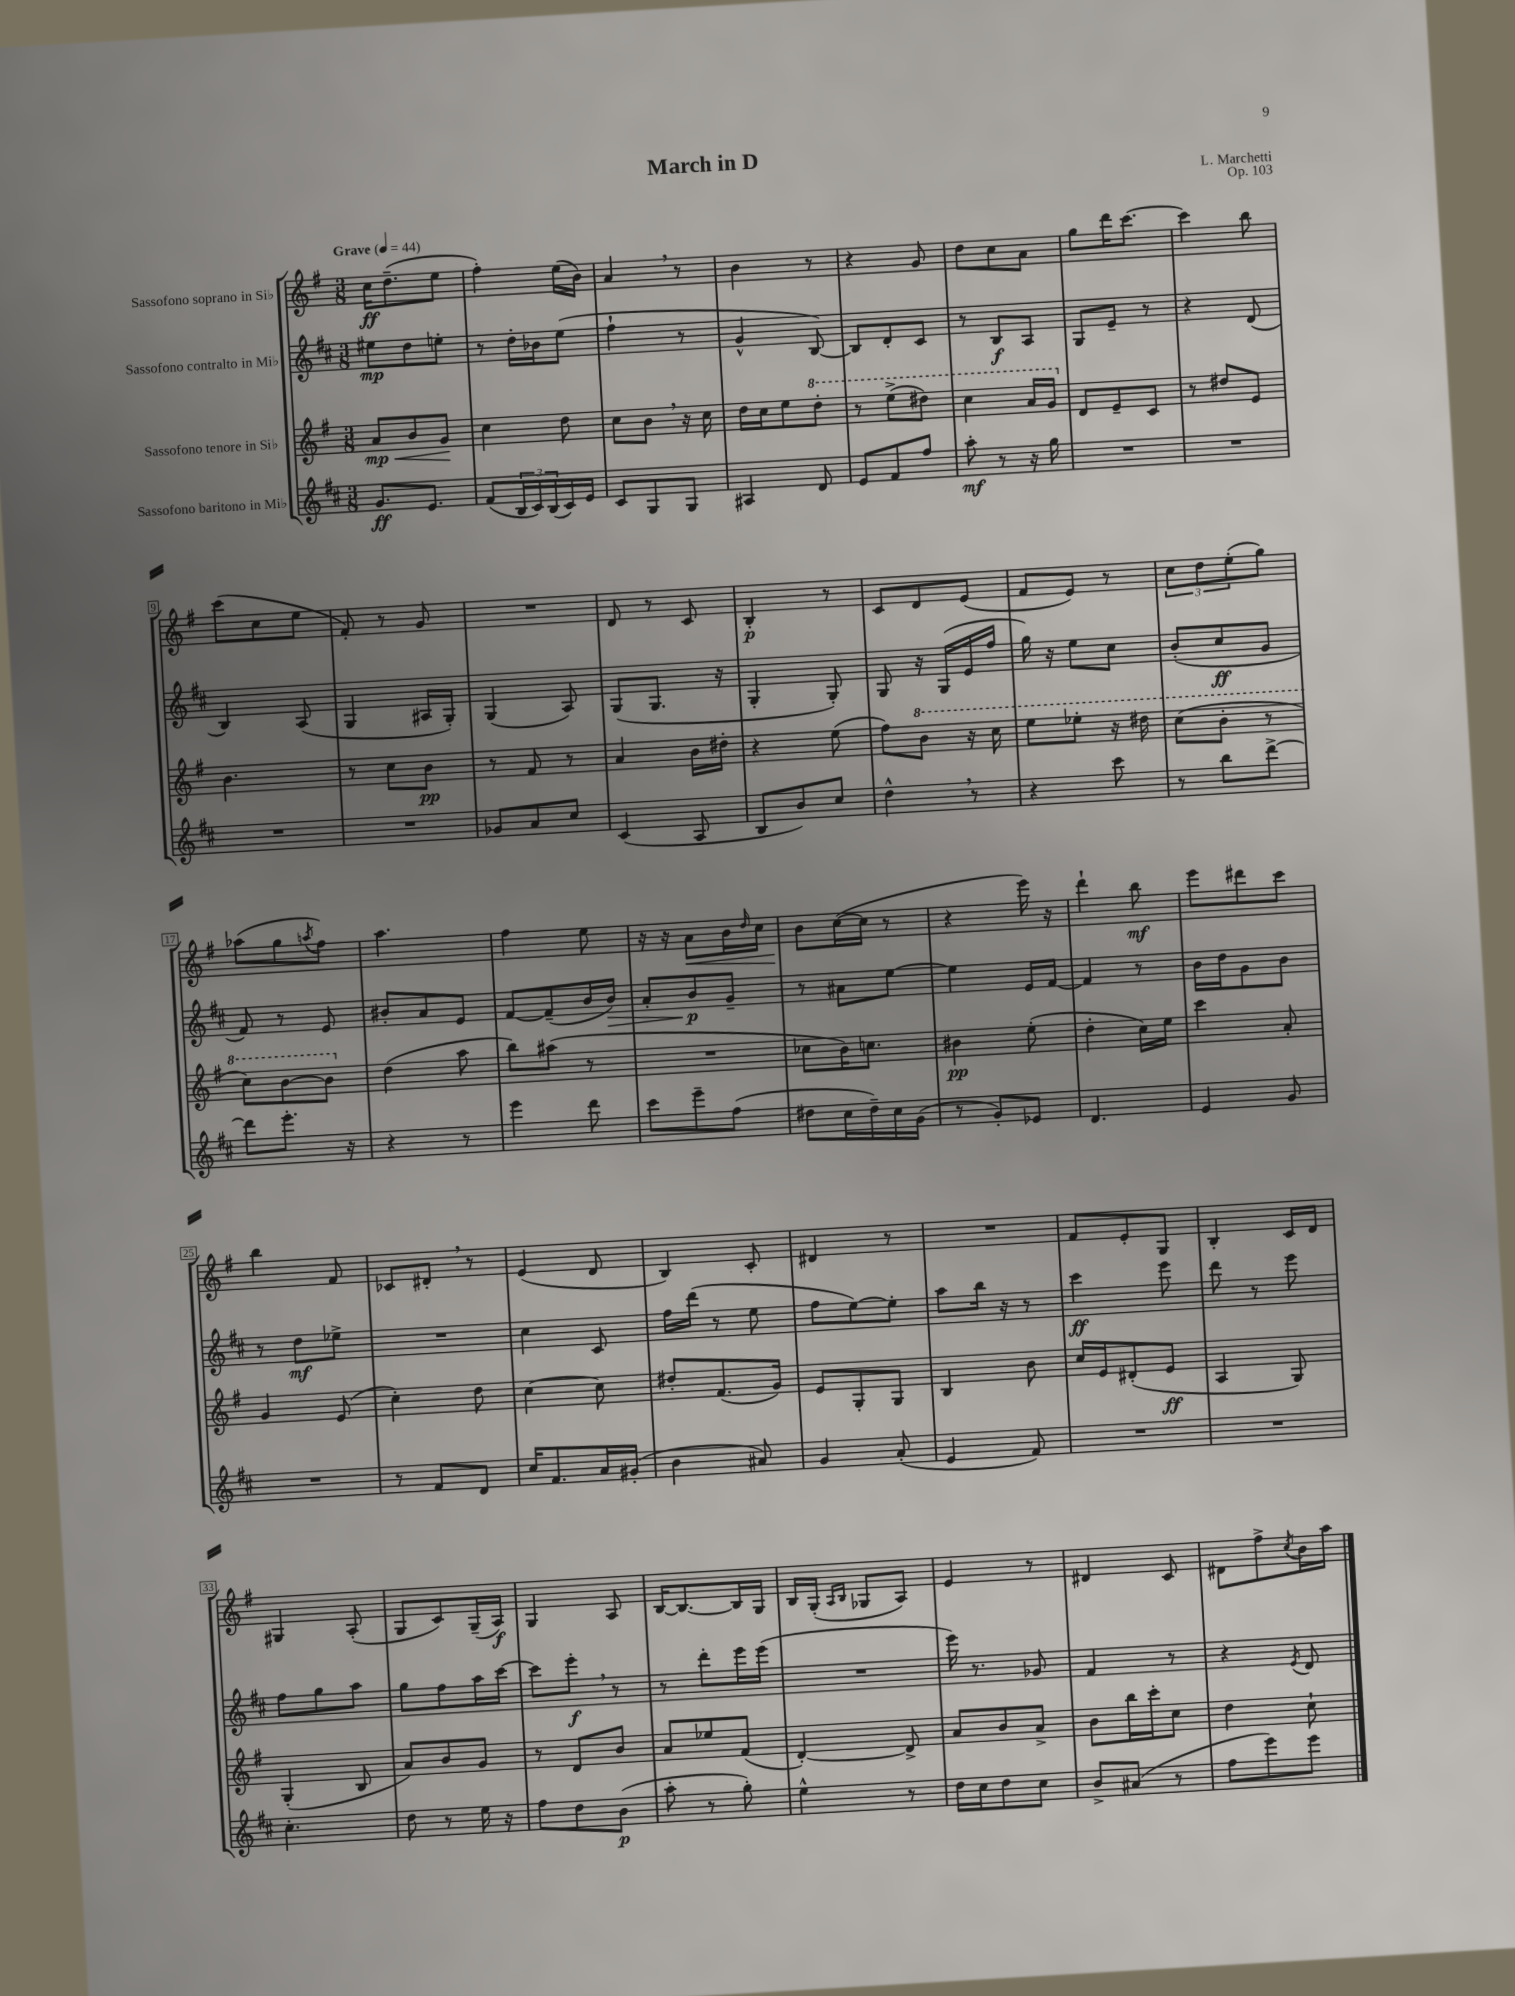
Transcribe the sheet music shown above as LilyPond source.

\header { title = "March in D" composer = "L. Marchetti" opus = "Op. 103" }
<<
\new StaffGroup <<
\new Staff = "s0" \with { instrumentName = "Sassofono soprano in Sib" } {
    \clef treble \key g \major \numericTimeSignature \time 3/8 \tempo "Grave" 4 = 44
    c''16\ff d''8.--( e''8 |
    fis''4-.) e''16( b'16) |
    a'4 \breathe r8 |
    b'4 r8 |
    r4 g'8 |
    d''8 c''8 a'8 |
    g''8 d'''16 c'''8.~ |
    c'''4 b''8 |
    c'''8( c''8 e''8 |
    fis'8-.) r8 g'8 |
    R4. |
    d'8 r8 c'8 |
    b4-.\p r8 |
    c'8 d'8 e'8( |
    fis'8 e'8) r8 |
    \tuplet 3/2 { c''8 d''8 e''8-.( } g''8) |
    aes''8( g''8 \acciaccatura { a''8 } fis''8) |
    a''4. |
    fis''4 e''8 |
    r16 r16 a'8\< b'16 \grace { d''16 } c''16 |
    b'8\! c''16~( c''16 r8 |
    r4 e'''16) r16 |
    d'''4-! b''8\mf |
    e'''8 dis'''8 c'''8 |
    b''4 fis'8 |
    ces'8 dis'8-. \breathe r8 |
    e'4( d'8 |
    b4) c'8-. |
    dis'4 r8 |
    R4. |
    fis'8 e'8-. g8 |
    b4-. c'16 d'16 |
    gis4 a8-.( |
    g8 c'8) g16--( a16\f) |
    g4 a8 |
    b16~ b8.~ b16 g16 |
    b16 g16-.( \grace { a16 b16 } ges8 a8) |
    e'4 r8 |
    dis'4 c'8 |
    dis'8 fis''8-> \acciaccatura { c''8 } b'16 a''16 \bar "|." |
}
\new Staff = "s1" \with { instrumentName = "Sassofono contralto in Mib" } {
    \clef treble \key d \major \numericTimeSignature \time 3/8
    eis''8\mp d''8 e''8-. |
    r8 d''16-. bes'16 e''8( |
    fis''4-! r8 |
    g'4-^ b8~) |
    b8 d'8-. cis'8 |
    r8 b8\f a8 |
    g8 e'8-- r8 |
    r4 d'8( |
    b4) a8( |
    g4 ais16 g16-.) |
    g4( a8) |
    g8( g8. r16 |
    g4-. g8-.) |
    g8 r16 g16( e'16 fis''16 |
    g''16) r16 e''8 cis''8 |
    b'8-.( cis''8\ff g'8 |
    fis'8) r8 e'8 |
    bis'8-. a'8 e'8 |
    fis'8~ fis'8--( b'16 b'16\>) |
    a'8-. b'8\p\! g'8-- |
    r8 ais'8 e''8~ |
    e''4 e'16 fis'16~ |
    fis'4 r8 |
    b'16 d''16 g'8 b'8 |
    r8 d''8\mf ees''8-> |
    R4. |
    cis''4 cis'8 |
    fis''16 d'''16( r8 e''8 |
    fis''8 e''8~) e''8-. |
    a''8 b''16 r16 r8 |
    cis'''4\ff e'''8 |
    d'''8 r8 e'''8 |
    fis''8 g''8 a''8 |
    g''8 fis''8 a''16 cis'''16~ |
    cis'''8 e'''8-.\f \breathe r8 |
    r8 d'''8-. e'''16 e'''16( |
    R4. |
    e'''16) r8. ges'8 |
    fis'4 r8 |
    r4 \acciaccatura { e'8 } d'8 \bar "|." |
}
\new Staff = "s2" \with { instrumentName = "Sassofono tenore in Sib" } {
    \clef treble \key g \major \numericTimeSignature \time 3/8
    a'8\mp\< b'8 g'8\! |
    c''4 d''8 |
    c''8 b'8 \breathe r16 c''16 |
    d''16 c''16 e''8 \ottava #1 d'''8-. |
    r8 e'''8->( dis'''8) |
    c'''4 a''16 g''16 \ottava #0 |
    d'8 e'8-- c'8 |
    r8 dis''8 e'8 |
    b'4. |
    r8 c''8 b'8\pp |
    r8 fis'8 r8 |
    a'4 b'16 dis''16-. |
    r4 e''8( |
    fis''8) \ottava #1 b''8 r16 c'''16 |
    e'''8 ees'''8-. r16 dis'''16 |
    c'''8( b''8-. r8 |
    c'''8) b''8~ b''8 \ottava #0 |
    d''4( a''8 |
    b''8) ais''8( r8 |
    R4. |
    ces''8 b'16) c''8. |
    bis'4\pp e''8-.( |
    d''4-. c''16) e''16 |
    c'''4 a'8-. |
    g'4 e'8( |
    c''4-.) d''8 |
    c''4~ c''8 |
    dis''8-. fis'8.( g'16) |
    e'8 g8-. g8 |
    b4 b'8 |
    c''16 e'16 dis'8-.( e'8\ff |
    a4 g8) |
    g4-.( b8 |
    a'8) b'8 g'8 |
    r8 d'8 b'8 |
    a'8 ees''8 fis'8( |
    d'4~-.) d'8-> |
    a'8 b'8 a'8-> |
    b'8 b''16 c'''16-. c''8 |
    d''4 c''8-! \bar "|." |
}
\new Staff = "s3" \with { instrumentName = "Sassofono baritono in Mib" } {
    \clef treble \key d \major \numericTimeSignature \time 3/8
    g'8.\ff e'8. |
    fis'8( \tuplet 3/2 { b16 cis'16) b16( } cis'16) e'16 |
    cis'8 g8 g8 |
    ais4 d'8 |
    e'8 fis'8 fis''8 |
    a''8-.\mf r8 r16 g''16 |
    R4. |
    R4. |
    R4. |
    R4. |
    ges'8 a'8 cis''8 |
    cis'4( a8 |
    b8 b'8) cis''8 |
    d''4-^ \breathe r8 |
    r4 cis'''8 |
    r8 b''8 d'''8~-> |
    d'''8 e'''8.-. r16 |
    r4 r8 |
    e'''4 d'''8 |
    cis'''8 e'''8-- fis''8( |
    dis''8 cis''16 dis''16--) cis''16 g'16( |
    r8 g'8-.) ees'8 |
    d'4. |
    e'4 g'8 |
    R4. |
    r8 fis'8 d'8 |
    cis''16 fis'8. a'16 gis'16-.( |
    b'4 ais'8) |
    g'4 a'8-.( |
    e'4 fis'8) |
    R4. |
    R4. |
    cis''4.-. |
    d''8 r8 e''16 r16 |
    fis''8 d''8 b'8\p( |
    a''8-. r8 g''8-.) |
    e''4-^ r8 |
    d''16 cis''16 d''8 cis''8 |
    b'8-> ais'8( r8 |
    fis''8 e'''8) e'''8 \bar "|." |
}
>>
>>
\layout { \context { \Score \override BarNumber.stencil = #(make-stencil-boxer 0.1 0.3 ly:text-interface::print) } }
